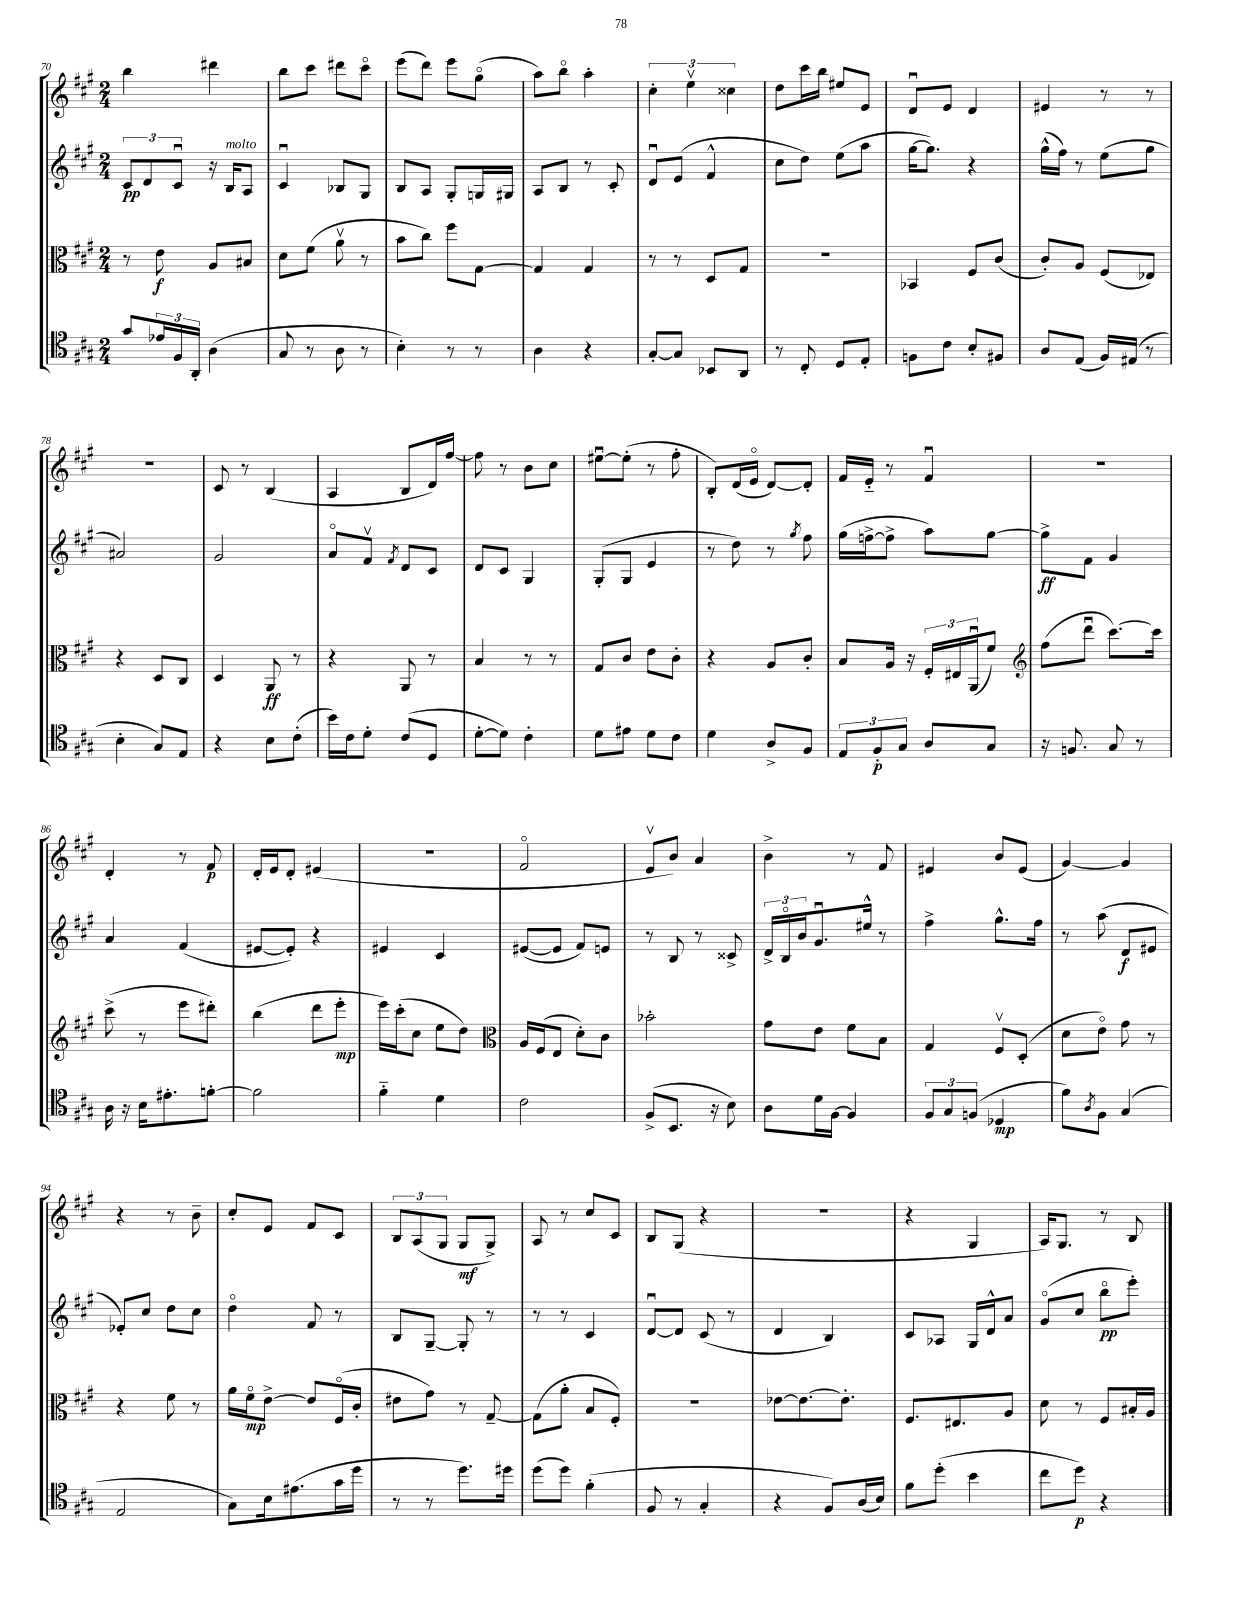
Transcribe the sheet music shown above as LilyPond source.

<<
\new StaffGroup <<
\new Staff = "s0" {
    \clef treble \key a \major \numericTimeSignature \time 2/4
    b''4 dis'''4 |
    b''8 cis'''8 dis'''8 cis'''8\flageolet |
    e'''8( d'''8) e'''8 gis''8\flageolet( |
    a''8) b''8\flageolet a''4-. |
    \tuplet 3/2 { cis''4-. e''4\upbow cisis''4 } |
    d''8 cis'''16 b''16 eis''8 e'8 |
    d'8\downbow e'8 d'4 |
    eis'4 r8 r8 |
    R2 |
    cis'8 r8 b4( |
    a4 b8 d'16) fis''16~ |
    fis''8 r8 b'8 cis''8 |
    eis''8~\downbow eis''8-.( r8 fis''8-. |
    b8-.) d'16( e'16\flageolet d'8~) d'8-. |
    fis'16 e'16-_ r8 fis'4\downbow |
    r2 |
    d'4-. r8 fis'8\p |
    d'16-. e'16 d'8-. eis'4( |
    R2 |
    fis'2\flageolet |
    e'8\upbow b'8) a'4 |
    b'4-> r8 fis'8 |
    eis'4 b'8 eis'8( |
    gis'4~) gis'4 |
    r4 r8 b'8-- |
    cis''8-. e'8 fis'8 cis'8 |
    \tuplet 3/2 { b8 a8( gis8 } gis8\mf gis8->) |
    a8 r8 cis''8 cis'8 |
    b8 gis8( r4 |
    r2 |
    r4 gis4 |
    a16) gis8. r8 b8 \bar "|." |
}
\new Staff = "s1" {
    \clef treble \key a \major \numericTimeSignature \time 2/4
    \tuplet 3/2 { cis'8\pp d'8 cis'8\downbow } r16 b16^\markup { \italic "molto" } a8 |
    cis'4\downbow bes8 gis8 |
    b8 a8 gis8-. g16 gis16 |
    a8 b8 r8 cis'8-. |
    d'8\downbow e'8( fis'4-^ |
    cis''8 d''8) e''8( a''8 |
    gis''16~ gis''8.) r4 |
    gis''16-^( fis''16) r8 e''8( gis''8 |
    ais'2) |
    gis'2 |
    a'8\flageolet fis'8\upbow \acciaccatura { fis'8 } d'8 cis'8 |
    d'8 cis'8 gis4 |
    gis8-.( gis8 e'4 |
    r8 d''8) r8 \acciaccatura { gis''8 } fis''8 |
    gis''16( f''16~-> f''8-> a''8) gis''8~ |
    gis''8->\ff fis'8 gis'4 |
    a'4 fis'4( |
    eis'8~ eis'8-.) r4 |
    eis'4 cis'4 |
    eis'8~( eis'8 fis'8) e'8 |
    r8 b8 r8 cisis'8-> |
    \tuplet 3/2 { d'16-> b16\flageolet b'16 } gis'8.\downbow eis''16-^ r8 |
    fis''4-> gis''8.-^ fis''16 |
    r8 a''8( d'8\f eis'8 |
    ees'8-.) cis''8 d''8 cis''8 |
    d''4\flageolet fis'8 r8 |
    b8 gis8~-- gis8-. r8 |
    r8 r8 cis'4 |
    d'8~\downbow d'8 cis'8( r8 |
    d'4 b4) |
    cis'8 aes8 gis16 d'16-^ a'8 |
    gis'8\flageolet( cis''8 b''8\flageolet\pp e'''8-.) \bar "|." |
}
\new Staff = "s2" {
    \clef alto \key a \major \numericTimeSignature \time 2/4
    r8 e'8\f a8 bis8 |
    d'8 fis'8( a'8\upbow r8 |
    b'8 cis''8) fis''8 gis8~ |
    gis4 gis4 |
    r8 r8 d8 gis8 |
    r2 |
    bes,4 fis8 cis'8( |
    cis'8-.) a8 fis8( ees8) |
    r4 d8 cis8 |
    d4 a,8\ff r8 |
    r4 a,8 r8 |
    b4 r8 r8 |
    gis8 cis'8 e'8 cis'8-. |
    r4 a8 cis'8-. |
    b8 a16 r16 \tuplet 3/2 { fis16-. eis16 a,16\downbow( } fis'8) |
    \clef treble fis''8( d'''8\downbow cis'''8.~) cis'''16 |
    cis'''8->( r8 e'''8 dis'''8-.) |
    b''4( d'''8 e'''8-.\mp |
    e'''16) cis'''16-.( cis''8 e''8 d''8) |
    \clef alto a16 fis16( e8 d'8-.) cis'8 |
    bes'2-. |
    gis'8 e'8 fis'8 b8 |
    gis4 fis8\upbow d8-.( |
    d'8 e'8\flageolet) gis'8 r8 |
    r4 fis'8 r8 |
    a'16 fis'16\flageolet\mp e'8~-> e'8 fis16\flageolet( cis'16-. |
    eis'8 gis'8) r8 gis8~-- |
    gis8( a'8-. b8 fis8-.) |
    R2 |
    ees'8~ ees'8.~ ees'8.-. |
    fis8. eis8. a8 |
    d'8 r8 fis8 bis16-. a16 \bar "|." |
}
\new Staff = "s3" {
    \clef tenor \key a \major \numericTimeSignature \time 2/4
    gis'8 \tuplet 3/2 { ees'16 fis16 a,16-. } a4( |
    gis8 r8 a8 r8 |
    b4-.) r8 r8 |
    a4 r4 |
    gis8~-. gis8 bes,8 a,8 |
    r8 cis8-. d8 e8-. |
    f8 cis'8 b8-. fis8 |
    a8 e8( fis16) eis16( r8 |
    b4-. gis8) e8 |
    r4 b8 cis'8-.( |
    b'16) cis'16 d'8-. cis'8( d8 |
    d'8~-. d'8) cis'4-. |
    d'8 eis'8 d'8 cis'8 |
    d'4 a8-> fis8 |
    \tuplet 3/2 { e8 fis8-.\p gis8 } a8 gis8 |
    r16 f8. gis8 r8 |
    a16 r16 b16 eis'8.-. f'8~-. |
    f'2 |
    fis'4-_ d'4 |
    cis'2 |
    fis8->( b,8. r16 b8) |
    a8 d'16 fis16~ fis4 |
    \tuplet 3/2 { fis8 gis8 f8( } des4\mp |
    fis'8) \acciaccatura { a8 } fis8 gis4( |
    e2 |
    gis8) b16 eis'8.( gis'16 d''16 |
    r8 r8 d''8.) dis''16 |
    d''8( d''8) fis'4-.( |
    fis8 r8 gis4-. |
    r4 fis8) a16( b16) |
    fis'8 d''8-.( b'4 |
    cis''8 d''8\p) r4 \bar "|." |
}
>>
>>
\layout { \context { \Score currentBarNumber = #70 } }
